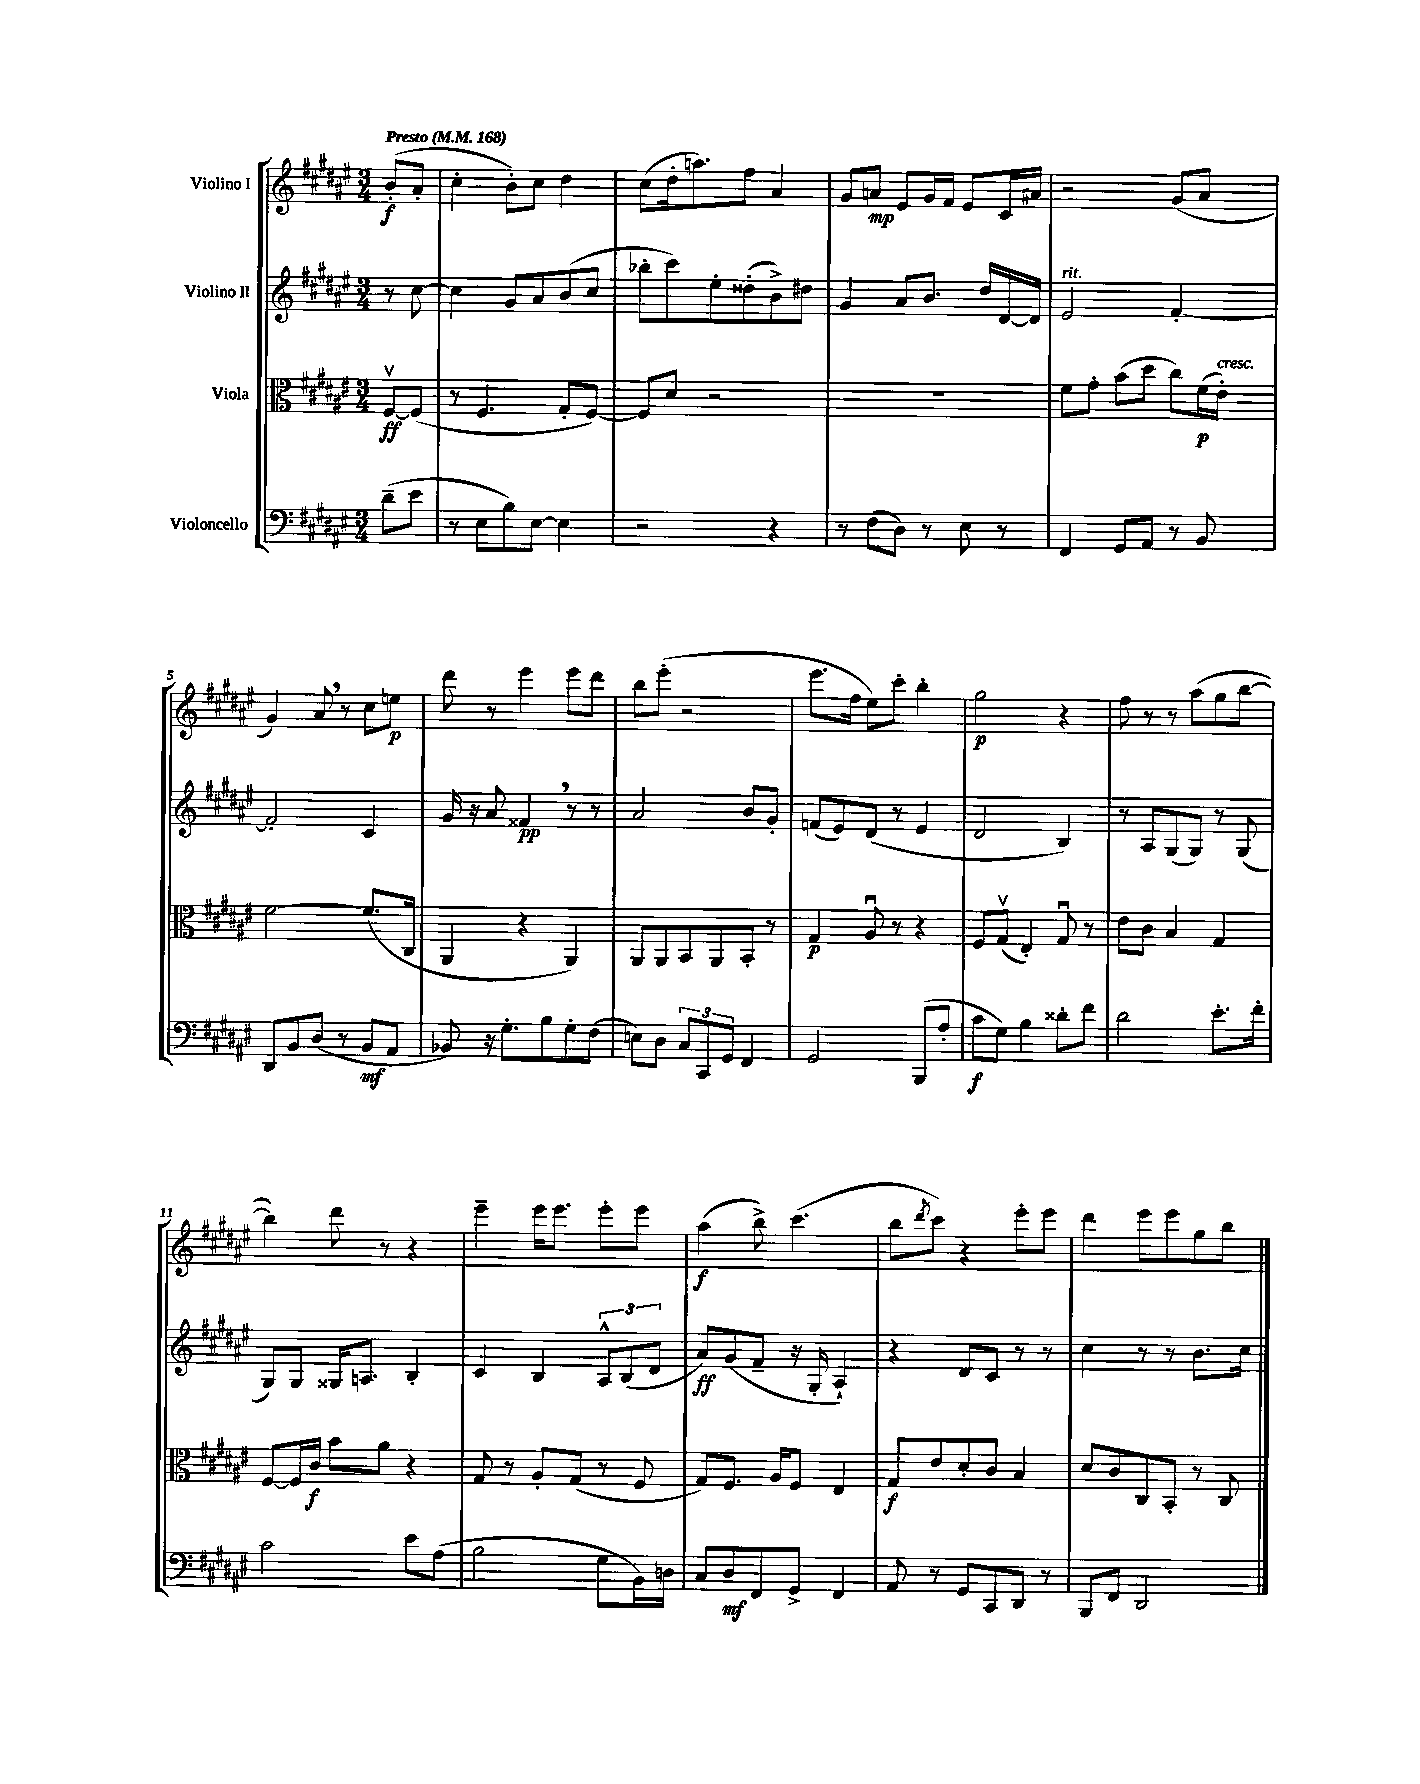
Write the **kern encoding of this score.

**kern	**kern	**kern	**kern
*staff4	*staff3	*staff2	*staff1
*clefF4	*clefC3	*clefG2	*clefG2
*k[f#c#g#d#a#e#]	*k[f#c#g#d#a#e#]	*k[f#c#g#d#a#e#]	*k[f#c#g#d#a#e#]
*M3/4	*M3/4	*M3/4	*M3/4
*MM168	*MM168	*MM168	*MM168
(8d#~\L	[8F#v/L	8r	(8b'/L
8e#\J	(8F#/]J	[8cc#\	8a#'/J
=	=	=	=
8r	8r	4cc#\]	4cc#'\
8E#\L	4.F#/	.	.
8B\)	.	8g#/L	8b'\L)
[8E#\J	.	8a#/	8cc#\J
4E#\]	8G#'/L	(8b/	4dd#\
.	[8F#/J)	8cc#/J	.
=	=	=	=
2r	8F#/]L	8bb-'\L	(8cc#\L
.	8d#/J	8ccc#\)	16dd#'\k
.	.	.	8.aa\)
.	2r	8ee#'\	.
.	.	(8dd##'\	8ff#\J
4r	.	8b^\)	4a#/
.	.	8dd#\J	.
=	=	=	=
8r	2.r	4g#/	8g#/L
(8F#\L	.	.	8a/J
8D#\J)	.	8a#/L	8e#/L
8r	.	8.b/J	16g#/L
.	.	.	16f#/JJ
8E#\	.	.	8e#/L
.	.	16dd#/LL	.
8r	.	[16d#/	16c#/L
.	.	16d#/]JJ	16a#/JJ
=	=	=	=
4FF#/	8f#\L	2e#/	2r
.	8g#'\J	.	.
8GG#/L	(8b\L	.	.
8AA#/J	8dd#\J	.	.
8r	8cc#\L)	[4f#'/	(8g#/L
8BB/	(16f#\L	.	8a#/J
.	16e#'\JJ)	.	.
=	=	=	=
8DD#/L	[2f#\	2f#'/]	4g#/)
8BB/	.	.	.
(8D#/J	.	.	8a#/
8r	.	.	8r
8BB/L	(8.f#/]L	4c#/	8cc#\L
8AA#/J	.	.	8ee\J
.	16C#/Jk	.	.
=	=	=	=
8BB-/)	4AA#/	16g#/	8ddd#\
.	.	16r	.
16r	.	8a#/	8r
8.G#'\L	.	.	.
.	4r	4f##/	4eee#\
8B\	.	.	.
8G#'\	4AA#/)	8r	8eee#\L
(8F#\J	.	8r	8ddd#\J
=	=	=	=
8E\L)	8AA#/L	2a#/	8bb\L
8D#\J	8AA#/	.	(8eee#'\J
12C#/L	8BB/	.	2r
12CC#/	.	.	.
.	8AA#/	.	.
12GG#/J	.	.	.
4FF#/	8BB'/J	8b/L	.
.	8r	8g#'/J	.
=	=	=	=
2GG#/	4G#/	(8f/L	8.eee#\L
.	.	8e#/)	.
.	.	.	16ff#\Jk
.	8A#u/	(8d#/J	8ee#\L)
.	8r	8r	8ccc#'\J
(8BBB/L	4r	4e#/	4bb'\
8A#'/J	.	.	.
=	=	=	=
8c#\L	8F#/L	2d#/	2gg#\
8G#\J)	(8G#v/J	.	.
4B\	4E#'/)	.	.
8d##'\L	8G#u/	4B/)	4r
8f#\J	8r	.	.
=	=	=	=
2d#\	8e#\L	8r	8ff#\
.	8c#\J	8A#/L	8r
.	4B/	(8G#/	8r
.	.	8G#/J)	(8aa#\L
8.e#'\L	4G#/	8r	8gg#\
.	.	(8G#/	[8bb\J
16f#'\Jk	.	.	.
=	=	=	=
2c#\	[8F#/L	8G#/L)	4bb\])
.	16F#/]L	8G#/J	.
.	16c#/JJ	.	.
.	8b\L	16G##/LK	8ddd#\
.	.	8.A/J	.
.	8a#\J	.	8r
8e#\L	4r	4B'/	4r
(8A#\J	.	.	.
=	=	=	=
2B\	8G#/	4c#/	4eee#~\
.	8r	.	.
.	8A#'/L	4B/	16eee#\LK
.	.	.	8.eee#\J
.	(8G#/J	.	.
8G#\L	8r	12A#^^/L	8eee#'\L
.	.	(12B/	.
16BB\L)	8F#/	.	8eee#\J
.	.	12d#/J	.
16D\JJ	.	.	.
=	=	=	=
8C#/L	8G#/L)	8a#/L)	(4aa#\
8D#/	8.F#/J	(8g#/	.
8FF#/	.	8f#~/J	8bb^\)
.	16A#/LK	.	.
8GG#^/J	8F#/J	16r	(4.ccc#\
.	.	16G#'/	.
4FF#/	4E#/	4A#`/)	.
=	=	=	=
8AA#/	8G#/L	4r	8bb\L
.	.	.	8qddd#/
8r	8e#/	.	8ccc#\J)
8GG#/L	8d#'/	8d#/L	4r
8CC#/	8c#/J	8c#/J	.
8DD#/J	4B/	8r	8eee#'\L
8r	.	8r	8eee#\J
=	=	=	=
8BBB/L	8d#/L	4cc#\	4ddd#\
8FF#/J	8c#/	.	.
2DD#/	8C#/	8r	8eee#\L
.	8BB'/J	8r	8eee#\
.	8r	8.b\L	8gg#\
.	8C#/	.	8bb\J
.	.	16cc#\Jk	.
==	==	==	==
*-	*-	*-	*-
